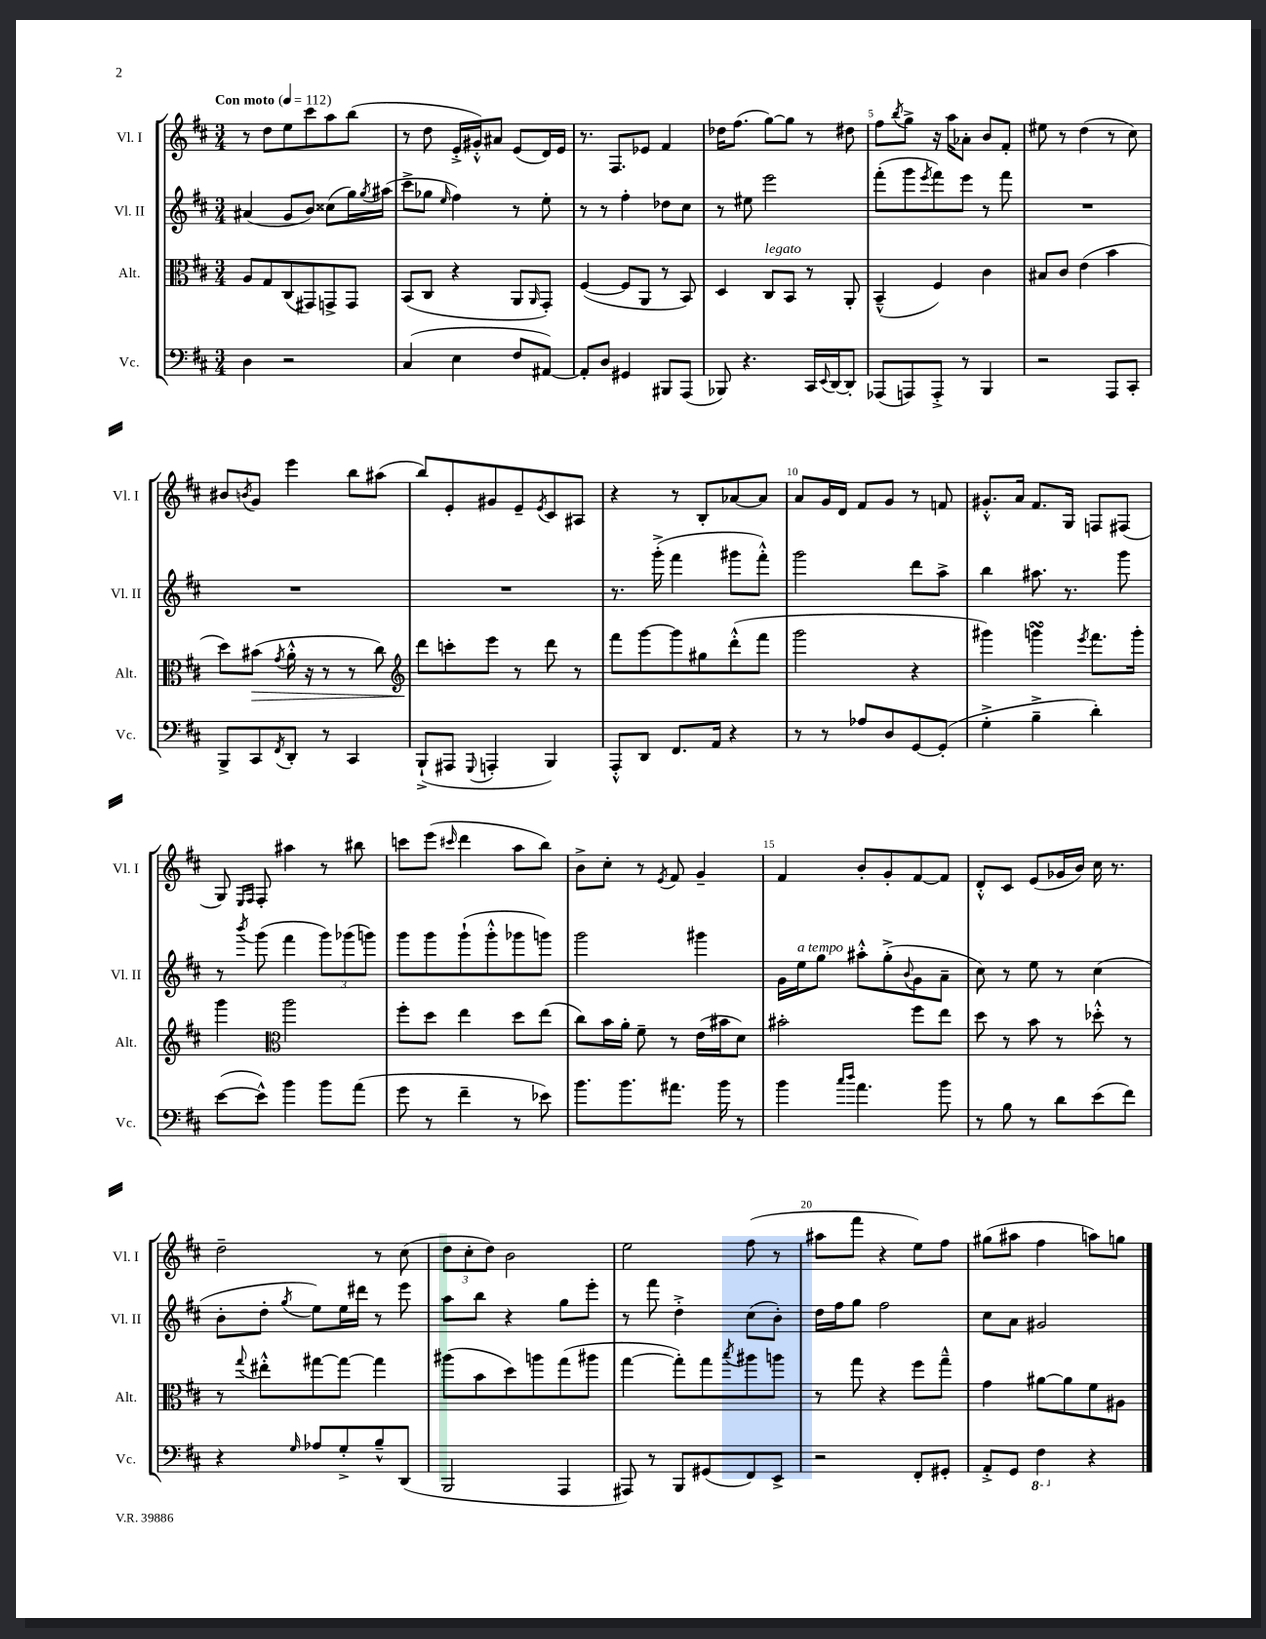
<<
\new StaffGroup <<
\new Staff = "s0" \with { instrumentName = "Vl. I" shortInstrumentName = "Vl. I" } {
    \clef treble \key d \major \numericTimeSignature \time 3/4 \tempo "Con moto" 4 = 112
    r8 d''8 e''8 cis'''8 a''8 b''8( |
    r8 d''8 e'16-.-> gis'16-.-^) ais'8 e'8( d'16) e'16 |
    r8. fis8. ees'8 fis'4 |
    des''16 fis''8.( g''8~) g''8 r8 dis''8 |
    fis''8 \acciaccatura { b''8 } g''8-> r16 a''16 aes'8-. b'8 fis'8-. |
    eis''8 r8 d''4( r8 cis''8) |
    bis'8 \acciaccatura { b'8 } g'8 e'''4 b''8 ais''8( |
    b''8) e'8-. gis'8 e'8-- \acciaccatura { e'8 } cis'8 ais8 |
    r4 r8 b8-. aes'8~ aes'8 |
    a'8 g'16 d'16 fis'8 g'8 r8 f'8 |
    gis'8.-.-^ a'16 fis'8. g16 f8 fis8( |
    g8) \grace { e16 fis16 } fis8-. ais''4 r8 bis''8 |
    c'''8 e'''8( \grace { cis'''16 } d'''4 a''8 b''8) |
    b'8-> cis''8-. r8 \acciaccatura { e'8 } fis'8 g'4-- |
    fis'4 b'8-. g'8-. fis'8~ fis'8 |
    d'8-.-^ cis'8 e'8( ges'16 b'16) cis''16 r8. |
    d''2-- r8 cis''8( |
    \tuplet 3/2 { d''8 cis''8-. d''8) } b'2 |
    e''2 fis''8( r8 |
    ais''8 fis'''8 r4 e''8) fis''8 |
    gis''8( ais''8 fis''4 a''8) g''8 \bar "|." |
}
\new Staff = "s1" \with { instrumentName = "Vl. II" shortInstrumentName = "Vl. II" } {
    \clef treble \key d \major \numericTimeSignature \time 3/4
    ais'4( g'8 b'8) cisis''8( g''16) \acciaccatura { g''8 } ais''16( |
    cis'''8-> ges''8 \grace { e''16 } fis''4) r8 e''8-. |
    r8 r8 fis''4-. des''8 cis''8 |
    r8 eis''8 e'''2 |
    fis'''8-.( g'''8 \acciaccatura { e'''8 } fis'''8) e'''8 r8 fis'''8 |
    R2. |
    R2. |
    R2. |
    r8. g'''16-.->( fis'''4 gis'''8 fis'''8-.-^) |
    g'''2 d'''8 a''8-> |
    b''4 ais''8. r8. g'''8 |
    r8 \acciaccatura { b'''8 } g'''8( fis'''4 \tuplet 3/2 { g'''8) ges'''8( g'''8) } |
    g'''8 g'''8 g'''8-!( g'''8-.-^ ges'''8 g'''8) |
    g'''2 gis'''4 |
    g'16 e''16^\markup { \italic "a tempo" } g''8 ais''8-.-^ g''8-.->( \appoggiatura { b'8 } g'8 a'8-- |
    cis''8) r8 e''8 r8 cis''4( |
    b'8-. d''8-. \acciaccatura { g''8 } e''8) e''16 dis'''16 r8 e'''8 |
    a''8 b''8 r4 g''8 e'''8-. |
    r8 fis'''8 d''4-.-> cis''8( b'8-.) |
    d''16 fis''16 g''8 fis''2 |
    cis''8 a'8 gis'2 \bar "|." |
}
\new Staff = "s2" \with { instrumentName = "Alt." shortInstrumentName = "Alt." } {
    \clef alto \key d \major \numericTimeSignature \time 3/4
    a8 g8 cis8( gis,8) g,8-> g,8 |
    b,8( cis8 r4 a,8 \grace { a,16 } g,8-.) |
    fis4~( fis8 a,8 r8 b,8) |
    d4 cis8^\markup { \italic "legato" } b,8 r8 a,8-. |
    b,4---^( fis4) cis'4 |
    bis8 cis'8 e'4( b'4 |
    d''8) bis'8\>( \acciaccatura { g'8 } a'16-.-^ r16 r8 r8 cis''8) |
    \clef treble d'''8\! c'''8-. e'''8 r8 d'''8 r8 |
    fis'''8 g'''8~ g'''8 gis''8 d'''8-.-^( fis'''8 |
    g'''2 r4 |
    gis'''4) g'''4\turn \acciaccatura { e'''8 } fis'''8. g'''16-. |
    g'''4 \clef alto a''2 |
    fis''8-. d''8 e''4 d''8 e''8( |
    cis''8) b'16 a'16-. fis'8-- r8 e'16( bis'16 d'8) |
    bis'2-. fis''8 e''8 |
    d''8 r8 b'8 r8 des''8-.-^ r8 |
    r8 \appoggiatura { g''8 } eis''8-.-^ gis''8~ gis''8~ gis''4 |
    ais''8( b'8 d''8) a''8 g''8( ais''8 |
    g''4~ g''8-.) g''8 \acciaccatura { b''8 } ais''8 a''8 |
    r8 g''8 r4 fis''8 g''8---^ |
    g'4 ais'8~ ais'8 fis'8 ais8 \bar "|." |
}
\new Staff = "s3" \with { instrumentName = "Vc." shortInstrumentName = "Vc." } {
    \clef bass \key d \major \numericTimeSignature \time 3/4
    d4 r2 |
    cis4( e4 fis8 ais,8~) |
    ais,8-. d8 gis,4 bis,,8 a,,8( |
    bes,,8) r4. cis,16 \appoggiatura { e,8 } d,16~ d,8-. |
    aes,,8( a,,8) a,,8-.-> r8 b,,4 |
    r2 a,,8 cis,8-. |
    b,,8-> cis,8 \acciaccatura { fis,8 } d,8-. r8 cis,4 |
    b,,8-!->( ais,,8 \appoggiatura { g,,8 } a,,4-. b,,4) |
    a,,8-.-^ d,8 fis,8. a,16 r4 |
    r8 r8 aes8 d8 g,8~ g,8-.( |
    g4-.-> b4---> d'4-.) |
    e'8~( e'8-^) b'4 b'8 a'8( |
    g'8 r8 fis'4-- r8 ees'8) |
    b'8. b'8. ais'8. b'16 r8 |
    b'4 \grace { cis''16 d''16 } a'4. b'8 |
    r8 b8 r8 d'8 e'8( fis'8) |
    r4 \grace { g16 } aes8 g8-.-> b8---^ d,8( |
    b,,2 a,,4 |
    ais,,8) r8 b,,8 gis,8( fis,8) e,8-> |
    r2 fis,8-. gis,8-. |
    a,8-.-> g,8 \ottava #-1 fis,4 \ottava #0 r4 \bar "|." |
}
>>
>>
\layout { \context { \Score \override BarNumber.break-visibility = ##(#f #t #t) barNumberVisibility = #(every-nth-bar-number-visible 5) } }
